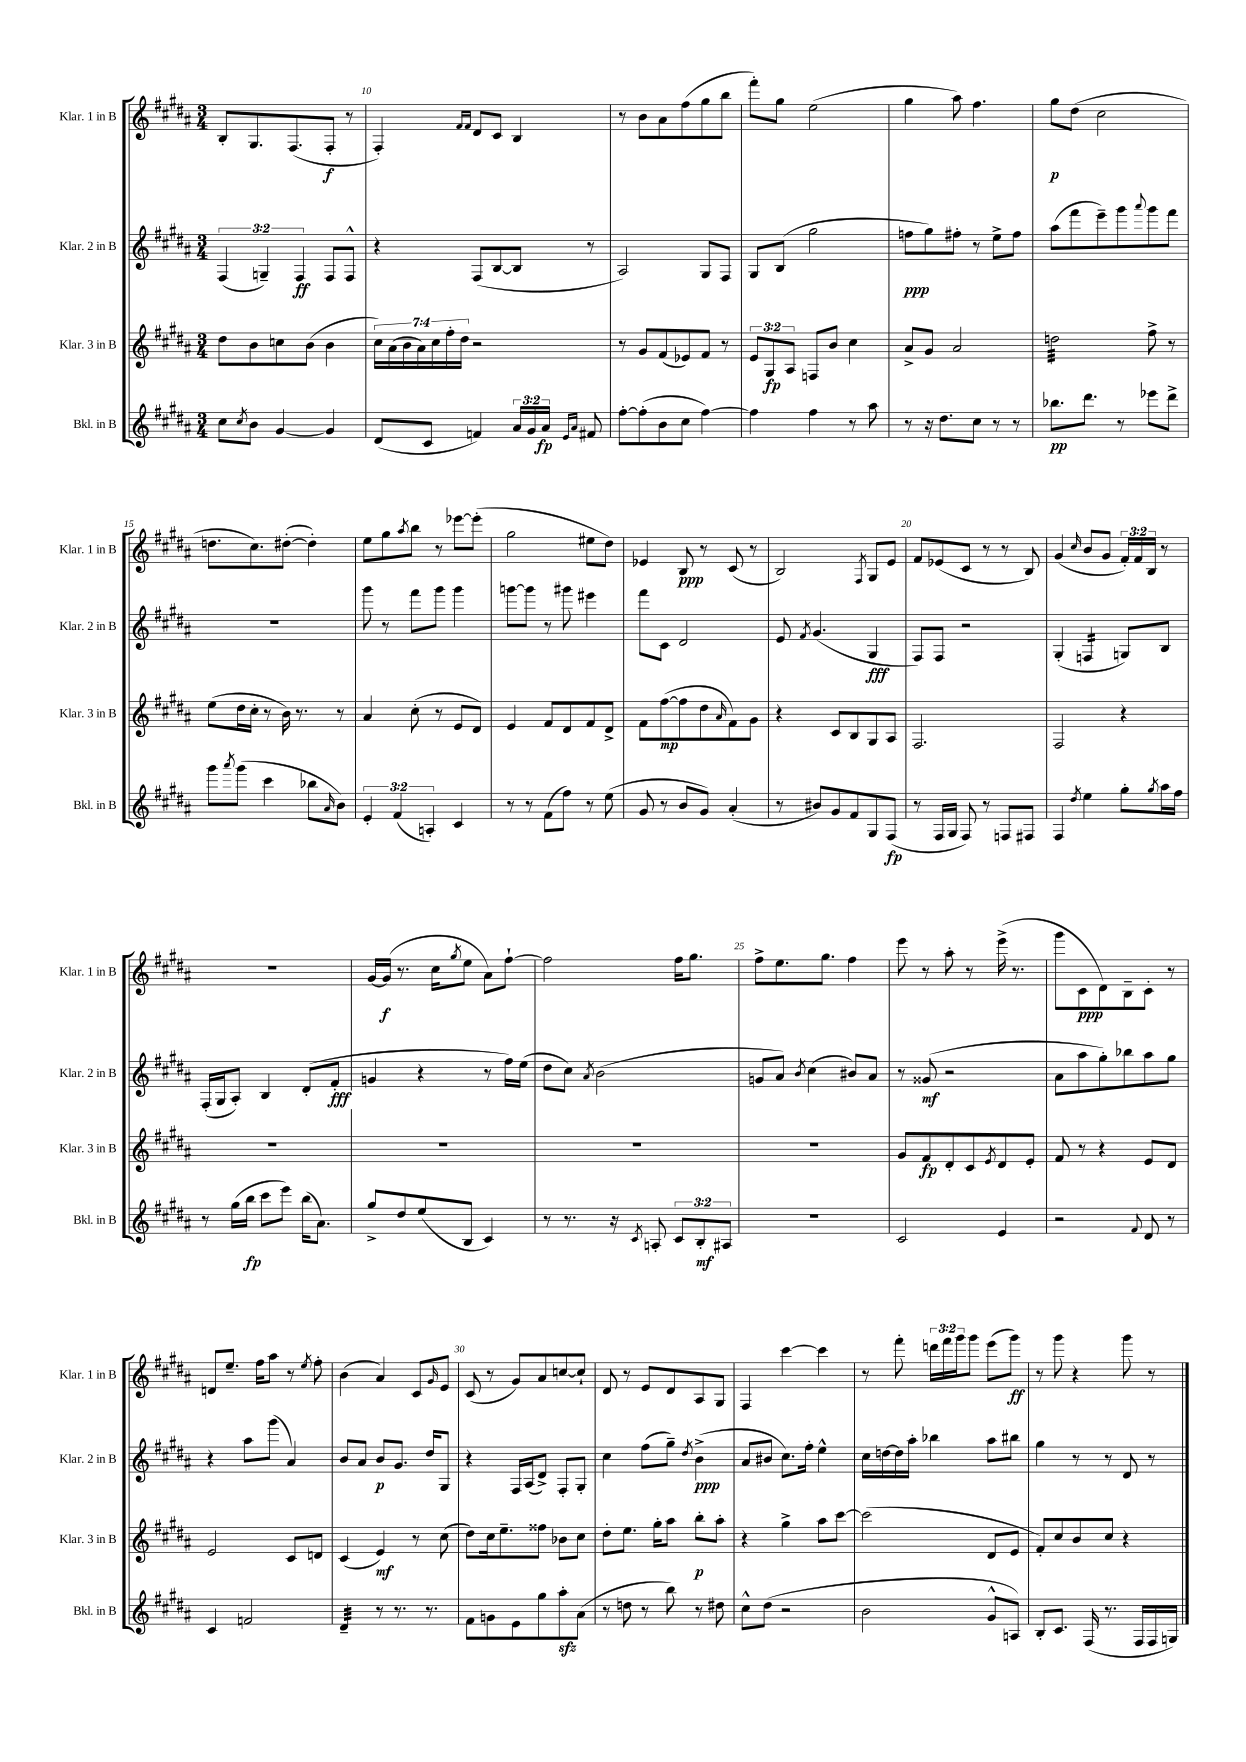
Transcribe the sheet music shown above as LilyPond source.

<<
\new StaffGroup <<
\new Staff = "s0" \with { instrumentName = "Klar. 1 in B" shortInstrumentName = "Klar. 1 in B" } {
    \clef treble \key b \major \numericTimeSignature \time 3/4 \override Staff.TupletNumber.text = #tuplet-number::calc-fraction-text
    b8-. gis8. fis8.( fis8-.\f r8 |
    fis4-.) \grace { fis'16 fis'16 } dis'8 cis'8 b4 |
    r8 b'8 ais'8 fis''8( gis''8 b''8 |
    fis'''8-.) gis''8 e''2( |
    gis''4 ais''8) fis''4. |
    gis''8\p dis''8( cis''2 |
    d''8. cis''8.) dis''8~-.( dis''4-.) |
    e''8 gis''8 \acciaccatura { ais''8 } b''8 r8 ees'''8~ ees'''8-.( |
    gis''2 eis''8 dis''8) |
    ees'4 b8\ppp r8 cis'8( r8 |
    b2) \acciaccatura { fis8 } gis8 e'8 |
    fis'8 ees'8( cis'8 r8 r8 b8) |
    gis'4( \grace { cis''16 } b'8 gis'8 \tuplet 3/2 { fis'16-.) fis'16 b16 } r8 |
    R2. |
    gis'16~ gis'16\f( r8. cis''16 \acciaccatura { gis''8 } e''8 ais'8) fis''8~-! |
    fis''2 fis''16 gis''8. |
    fis''8-> e''8. gis''8. fis''4 |
    e'''8 r8 ais''8-. r8 e'''16->( r8. |
    gis'''8 cis'8\ppp dis'8) b8-- cis'8-. r8 |
    d'8 e''8.-- fis''16 ais''8 r8 \acciaccatura { e''8 } fis''8-. |
    b'4( ais'4) cis'8 \grace { gis'16 } e'8 |
    cis'8( r8 gis'8) ais'8 c''8~ c''8-! |
    dis'8 r8 e'8 dis'8 ais8 gis8 |
    fis4 cis'''4~ cis'''4 |
    r8 fis'''8-. \tuplet 3/2 { d'''16 fis'''16 gis'''16 } gis'''8 e'''8( gis'''8\ff) |
    r8 gis'''8 r4 gis'''8 r8 \bar "|." |
}
\new Staff = "s1" \with { instrumentName = "Klar. 2 in B" shortInstrumentName = "Klar. 2 in B" } {
    \clef treble \key b \major \numericTimeSignature \time 3/4 \override Staff.TupletNumber.text = #tuplet-number::calc-fraction-text
    \tuplet 3/2 { fis4( g4--) fis4\ff } fis8 fis8-^ |
    r4 fis8( b8~ b8 r8 |
    ais2) gis8 fis8 |
    gis8 b8( gis''2 |
    f''8\ppp gis''8) fis''8-. r8 e''8-> fis''8 |
    ais''8( fis'''8 e'''8--) gis'''8 \appoggiatura { ais'''8 } gis'''8 fis'''8 |
    R2. |
    gis'''8 r8 fis'''8 gis'''8 gis'''4 |
    g'''8~ g'''8 r8 gis'''8 eis'''4 |
    fis'''8 cis'8 dis'2 |
    e'8 \acciaccatura { fis'8 } gis'4.( gis4\fff |
    fis8) fis8 r2 |
    gis4-.( f4:16 g8) b8 |
    fis16-.( gis16 ais8-.) b4 dis'8-.( fis'8-.\fff |
    g'4 r4 r8 fis''16) e''16( |
    dis''8 cis''8) \acciaccatura { ais'8 } b'2( |
    g'8 ais'8) \acciaccatura { b'8 } cis''4( bis'8) ais'8 |
    r8 gisis'8\mf( r2 |
    ais'8 ais''8 gis''8-.) bes''8 ais''8 gis''8 |
    r4 ais''8 gis'''8( ais'4) |
    b'8 ais'8 b'8\p gis'8. dis''16 gis8 |
    r4 fis16 ais16( dis'8->) fis8-. gis8-. |
    cis''4 fis''8( gis''8--) \acciaccatura { dis''8 } b'4->\ppp( |
    ais'8 bis'8 cis''8.) fis''16-. e''4-^ |
    cis''16 d''16~ d''16 ais''16-. bes''4 ais''8 bis''8 |
    gis''4 r8 r8 dis'8 r8 \bar "|." |
}
\new Staff = "s2" \with { instrumentName = "Klar. 3 in B" shortInstrumentName = "Klar. 3 in B" } {
    \clef treble \key b \major \numericTimeSignature \time 3/4 \override Staff.TupletNumber.text = #tuplet-number::calc-fraction-text
    dis''8 b'8 c''8 b'8( b'4 |
    \tuplet 7/4 { cis''16) ais'16( b'16 ais'16) cis''16 fis''16-. dis''16 } r2 |
    r8 gis'8 fis'8( ees'8) fis'8 r8 |
    \tuplet 3/2 { e'8 gis8\fp ais8 } f8 b'8 cis''4 |
    ais'8-> gis'8 ais'2 |
    d''2:32 fis''8-> r8 |
    e''8( dis''16 cis''16-. r8 b'16) r8. r8 |
    ais'4 cis''8-.( r8 e'8 dis'8) |
    e'4 fis'8 dis'8 fis'8 dis'8-> |
    fis'8 fis''8~\mp( fis''8 dis''8 \grace { ais'16 } fis'8) gis'8 |
    r4 cis'8 b8 gis8 ais8 |
    fis2. |
    fis2 r4 |
    R2. |
    R2. |
    R2. |
    R2. |
    gis'8 fis'8\fp dis'8-. cis'8 \acciaccatura { e'8 } dis'8 e'8-. |
    fis'8 r8 r4 e'8 dis'8 |
    e'2 cis'8 d'8 |
    cis'4( e'4\mf) r8 cis''8( |
    dis''8) cis''16 e''8.-- fisis''8 bes'8 cis''8 |
    dis''8-. e''8. gis''16-. ais''8 b''8-.\p ais''8-. |
    r4 gis''4-> ais''8 cis'''8~ |
    cis'''2( dis'8 e'8 |
    fis'8-.) cis''8 b'8 cis''8 r4 \bar "|." |
}
\new Staff = "s3" \with { instrumentName = "Bkl. in B" shortInstrumentName = "Bkl. in B" } {
    \clef treble \key b \major \numericTimeSignature \time 3/4 \override Staff.TupletNumber.text = #tuplet-number::calc-fraction-text
    cis''8 \acciaccatura { cis''8 } b'8 gis'4~ gis'4 |
    dis'8( cis'8 f'4) \tuplet 3/2 { ais'16 gis'16 ais'16\fp } \grace { e'16 ais'16 } fis'8 |
    fis''8~-. fis''8-.( b'8 cis''8 fis''4~) |
    fis''4 fis''4 r8 ais''8 |
    r8 r16 dis''8. cis''8 r8 r8 |
    bes''8.\pp dis'''8. r8 ees'''8 dis'''8-> |
    gis'''8 \acciaccatura { ais'''8 } gis'''8( cis'''4 bes''8 \grace { ais'16 } b'8) |
    \tuplet 3/2 { e'4-. fis'4( a4-.) } cis'4 |
    r8 r8 fis'8( fis''8) r8 e''8( |
    gis'8 r8 b'8 gis'8) ais'4-.( |
    r8 bis'8) gis'8 fis'8 gis8 fis8\fp( |
    r8 fis16 gis16 fis8) r8 f8 fis8 |
    fis4 \acciaccatura { dis''8 } e''4 gis''8-. \acciaccatura { gis''8 } ais''16 fis''16 |
    r8 gis''16( b''16\fp cis'''8 e'''8) b''16( ais'8.) |
    gis''8-> dis''8 e''8( b8 cis'4) |
    r8 r8. r16 \acciaccatura { cis'8 } a8-. \tuplet 3/2 { cis'8 b8-.\mf ais8 } |
    R2. |
    cis'2 e'4 |
    r2 \appoggiatura { fis'8 } dis'8 r8 |
    cis'4 f'2 |
    dis'4:32-- r8 r8. r8. |
    fis'8 g'8 e'8 gis''8 ais''8-.\sfz ais'8( |
    r8 d''8 r8 b''8) r8 dis''8 |
    cis''8-^ dis''8( r2 |
    b'2 gis'8-^ a8) |
    b8-. cis'8. fis16( r8. fis16 fis16 g16) \bar "|." |
}
>>
>>
\layout { \context { \Score currentBarNumber = #9 \override BarNumber.break-visibility = ##(#f #t #t) barNumberVisibility = #(every-nth-bar-number-visible 5) } }
